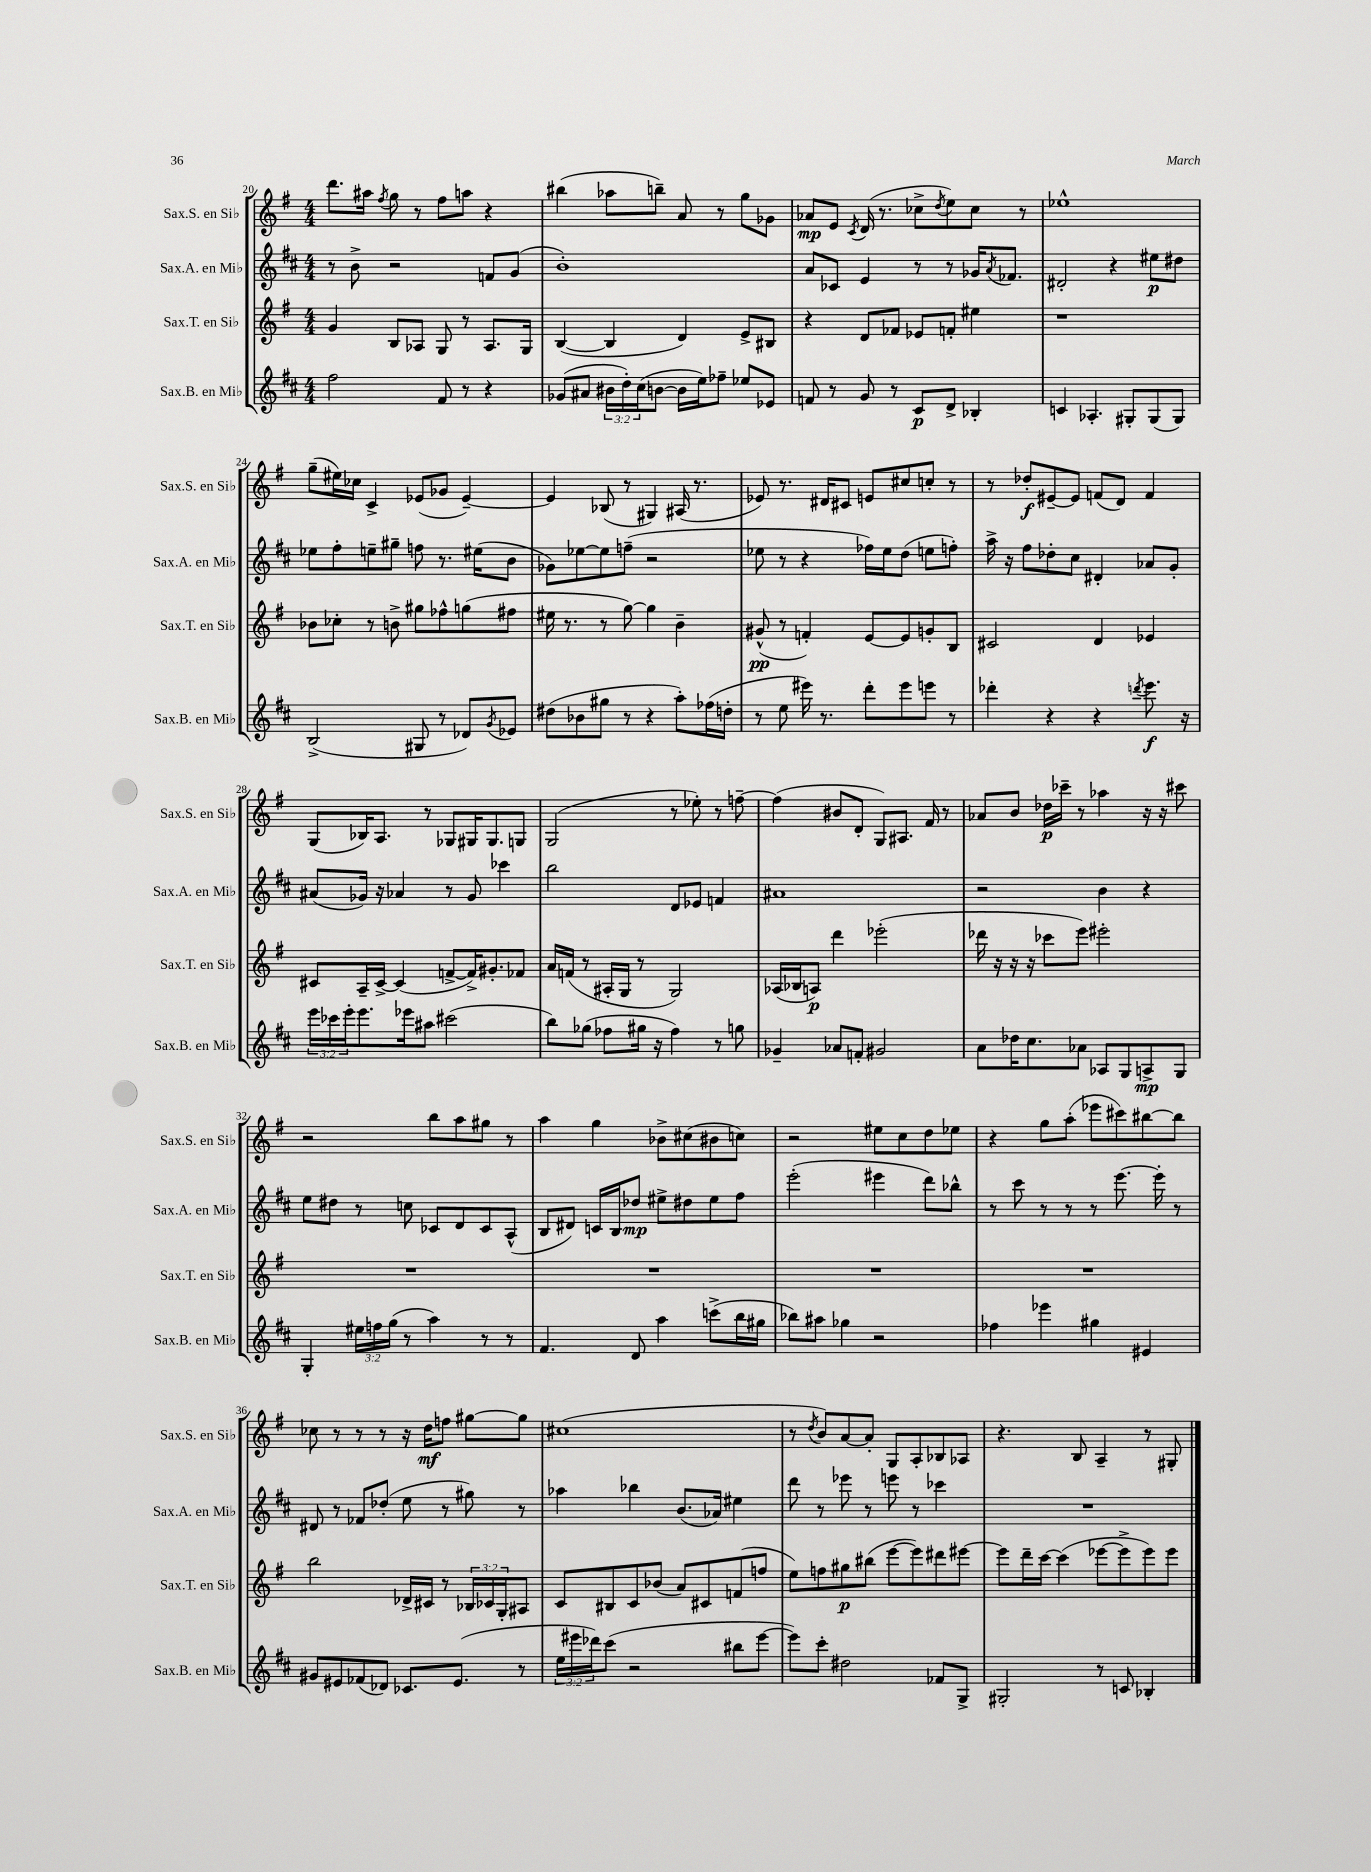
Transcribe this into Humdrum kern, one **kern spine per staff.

**kern	**kern	**kern	**kern
*staff4	*staff3	*staff2	*staff1
*clefG2	*clefG2	*clefG2	*clefG2
*k[f#c#]	*k[f#]	*k[f#c#]	*k[f#]
*M4/4	*M4/4	*M4/4	*M4/4
2ff#	4g	8r	8.ddd
.	.	8b^	.
.	.	.	16aa#
.	.	.	8qff#
.	8B	2r	8gg
.	8A-	.	8r
8f#	8G	.	8ff#
8r	8r	.	8aa
4r	8.A-	8f	4r
.	.	(8g	.
.	16G	.	.
=	=	=	=
(8g-	([4B	1b')	(4bb#
8a#	.	.	.
24b#	4B]	.	8aa-
24dd')	.	.	.
(24cc#	.	.	.
[8b	.	.	8bb~)
16b]	4d)	.	8a
16ee)	.	.	.
8ff-~	.	.	8r
8ee-	8e^	.	8gg
8e-	8B#	.	8g-
=	=	=	=
8f	4r	8a	8a-
8r	.	8c-	8e
.	.	.	8qc
8g	8d	4e	(16d
.	.	.	8.r
8r	8f-	.	.
8c#	8e-	8r	8cc-^
.	.	.	8qdd
8d^	8f'	8r	8ee)
4B-'	4ee#	16g-	8cc-
.	.	8qa	.
.	.	8.f-	.
.	.	.	8r
=	=	=	=
4c	1r	2d#'	1ee-^^
4.A-'	.	.	.
.	.	4r	.
8G#'	.	.	.
(8G#	.	8ee#	.
8G#)	.	8dd#	.
=	=	=	=
(2B^	8b-	8ee-	(8gg~
.	8cc-'	8ff#'	16ee#)
.	.	.	16cc-
.	8r	8ee~	4c^
.	8b^	8gg#~	.
8G#	8gg#	8ff	(8e-
8r	8ff-^^	8.r	8g-
8d-)	(8gg	.	[4e-~)
.	.	(16ee#	.
8qg	.	.	.
8e-	8ff#	8b	.
=	=	=	=
(8dd#	16ee#	8g-)	4e-]
.	8.r	.	.
8b-	.	[8ee-	.
8gg#	8r	8ee-]	(8B-
8r	[8gg)	(8ff~	8r
4r	4gg]	2r	4G#)
8aa')	4b~	.	(16A#
.	.	.	8.r
(16ff-	.	.	.
16dd'	.	.	.
=	=	=	=
8r	(8g#^^	8ee-	8e-)
8ee	8r	8r	8.r
16eee#)	4f')	4r	.
8.r	.	.	16d#
.	.	.	8c#
8ddd'	[8e	16ff-)	8e
.	.	16ee-	.
8eee#	8e]	(8dd	8cc#
8eee	8g'	8ee	8cc'
8r	8B	8ff')	8r
=	=	=	=
4ddd-'	2c#	16aa^	8r
.	.	16r	.
.	.	8ff#	8dd-'
4r	.	8dd-'	[8e#~
.	.	8cc#	8e#]
4r	4d	4d#'	(8f
.	.	.	8d)
8qddd	.	.	.
8.eee	4e-	8a-	4f
.	.	8g'	.
16r	.	.	.
=	=	=	=
24eee	8c#	(8a#	(8G
24ccc-	.	.	.
24eee'	.	.	.
8.eee	16A~	16g-)	16B-)
.	[16c#^	16r	8.A
.	(4c#]	4a-	.
16eee-	.	.	.
8aa#	.	.	8r
(2ccc#	[8f^	8r	8G-
.	16f^])	8g-	16G#
.	8.g#'	.	8.G#
.	.	4ccc-	.
.	8f-	.	8G
=	=	=	=
8bb)	16a	2bb	(2G
.	(16f	.	.
(8gg-	8r	.	.
8ff-	16A#'	.	.
.	16G	.	.
16gg#	8r	.	.
16r	.	.	.
4ff-)	2G)	8d	8r
.	.	8e-	8ee-')
8r	.	4f	8r
8gg	.	.	[8ff~
=	=	=	=
4g-~	(16A-	1a#	(4ff]
.	16B-	.	.
.	8A)	.	.
8a-	4ddd	.	8b#
8f'	.	.	8d'
2g#	(2eee-'	.	8G)
.	.	.	8.A#
.	.	.	16f#
.	.	.	8r
=	=	=	=
8a	16ddd-	2r	8a-
.	16r	.	.
16dd-	16r	.	8b
8.cc#	16r	.	.
.	8ccc-	.	16dd-
.	.	.	16ccc-~
8a-	8eee)	.	8r
8A-	2eee#'	4b	4aa-
8G	.	.	.
8A^	.	4r	16r
.	.	.	16r
8G	.	.	8ccc#
=	=	=	=
4G'	1r	8ee	2r
.	.	8dd#	.
24ee#	.	8r	.
24ff	.	.	.
(24gg	.	.	.
8r	.	8cc	.
4aa)	.	8c-	8bb
.	.	8d	8aa
8r	.	8c-	8gg#
8r	.	(8A^^	8r
=	=	=	=
4.f#	1r	8B	4aa
.	.	8d#)	.
.	.	16c	4gg
.	.	16B	.
8d	.	8dd-	.
4aa	.	8ee#^	8b-^
.	.	8dd#	(8cc#
(8ccc^	.	8ee#	8b#
16bb	.	8ff#	8cc)
16gg#	.	.	.
=	=	=	=
8bb-)	1r	(2eee'	2r
8aa#	.	.	.
4gg-	.	.	.
2r	.	4eee#	8ee#
.	.	.	8cc
.	.	8ddd)	8dd
.	.	8bb-^^	8ee-
=	=	=	=
4ff-	1r	8r	4r
.	.	8ccc#	.
4eee-	.	8r	8gg
.	.	8r	(8aa'
4gg#	.	8r	8eee-
.	.	[8.eee	8ccc#)
4e#	.	.	[8bb#
.	.	16eee']	.
.	.	8r	8bb#]
=	=	=	=
8g#	2bb	8d#	8cc-
8e#	.	8r	8r
(8f-	.	8f-	8r
8d-)	.	(8dd-'	8r
8.c-	16d-^	8ee	16r
.	16c#	.	16dd
.	8r	8r	8ff
(8.e#	.	.	.
.	24B-	8gg#)	[8gg#
.	24c-	.	.
.	24G'	.	.
8r	8A#	8r	8gg#]
=	=	=	=
24ee	8c	4aa-	(1cc#
24eee#	.	.	.
24ddd-)	.	.	.
(8ccc#	8B#	.	.
2r	8c	4bb-	.
.	(8b-	.	.
.	8a)	(8.b	.
.	8c#	.	.
.	.	16a-)	.
8bb#	(8f	4ee#	.
[8eee#	8ff	.	.
=	=	=	=
8eee#])	8ee)	8ddd	8r
.	.	.	8qdd
8ccc#'	8ff	8r	8b)
2dd#	8gg#	8eee-	[8a
.	(8bb#	8r	8a']
.	[8eee	8eee	8G
.	8eee])	8r	8A'
8f-	8ddd#	4ccc-	8B-
8G^	[8eee#	.	8A-
=	=	=	=
2G#'	8eee#]	1r	4.r
.	16ddd~	.	.
.	[16ccc	.	.
.	(4ccc]	.	.
.	.	.	8B
8r	[8eee-	.	4A~
8c	8eee-^]	.	.
4B-'	8eee-)	.	8r
.	8eee-	.	8G#'
==	==	==	==
*-	*-	*-	*-
